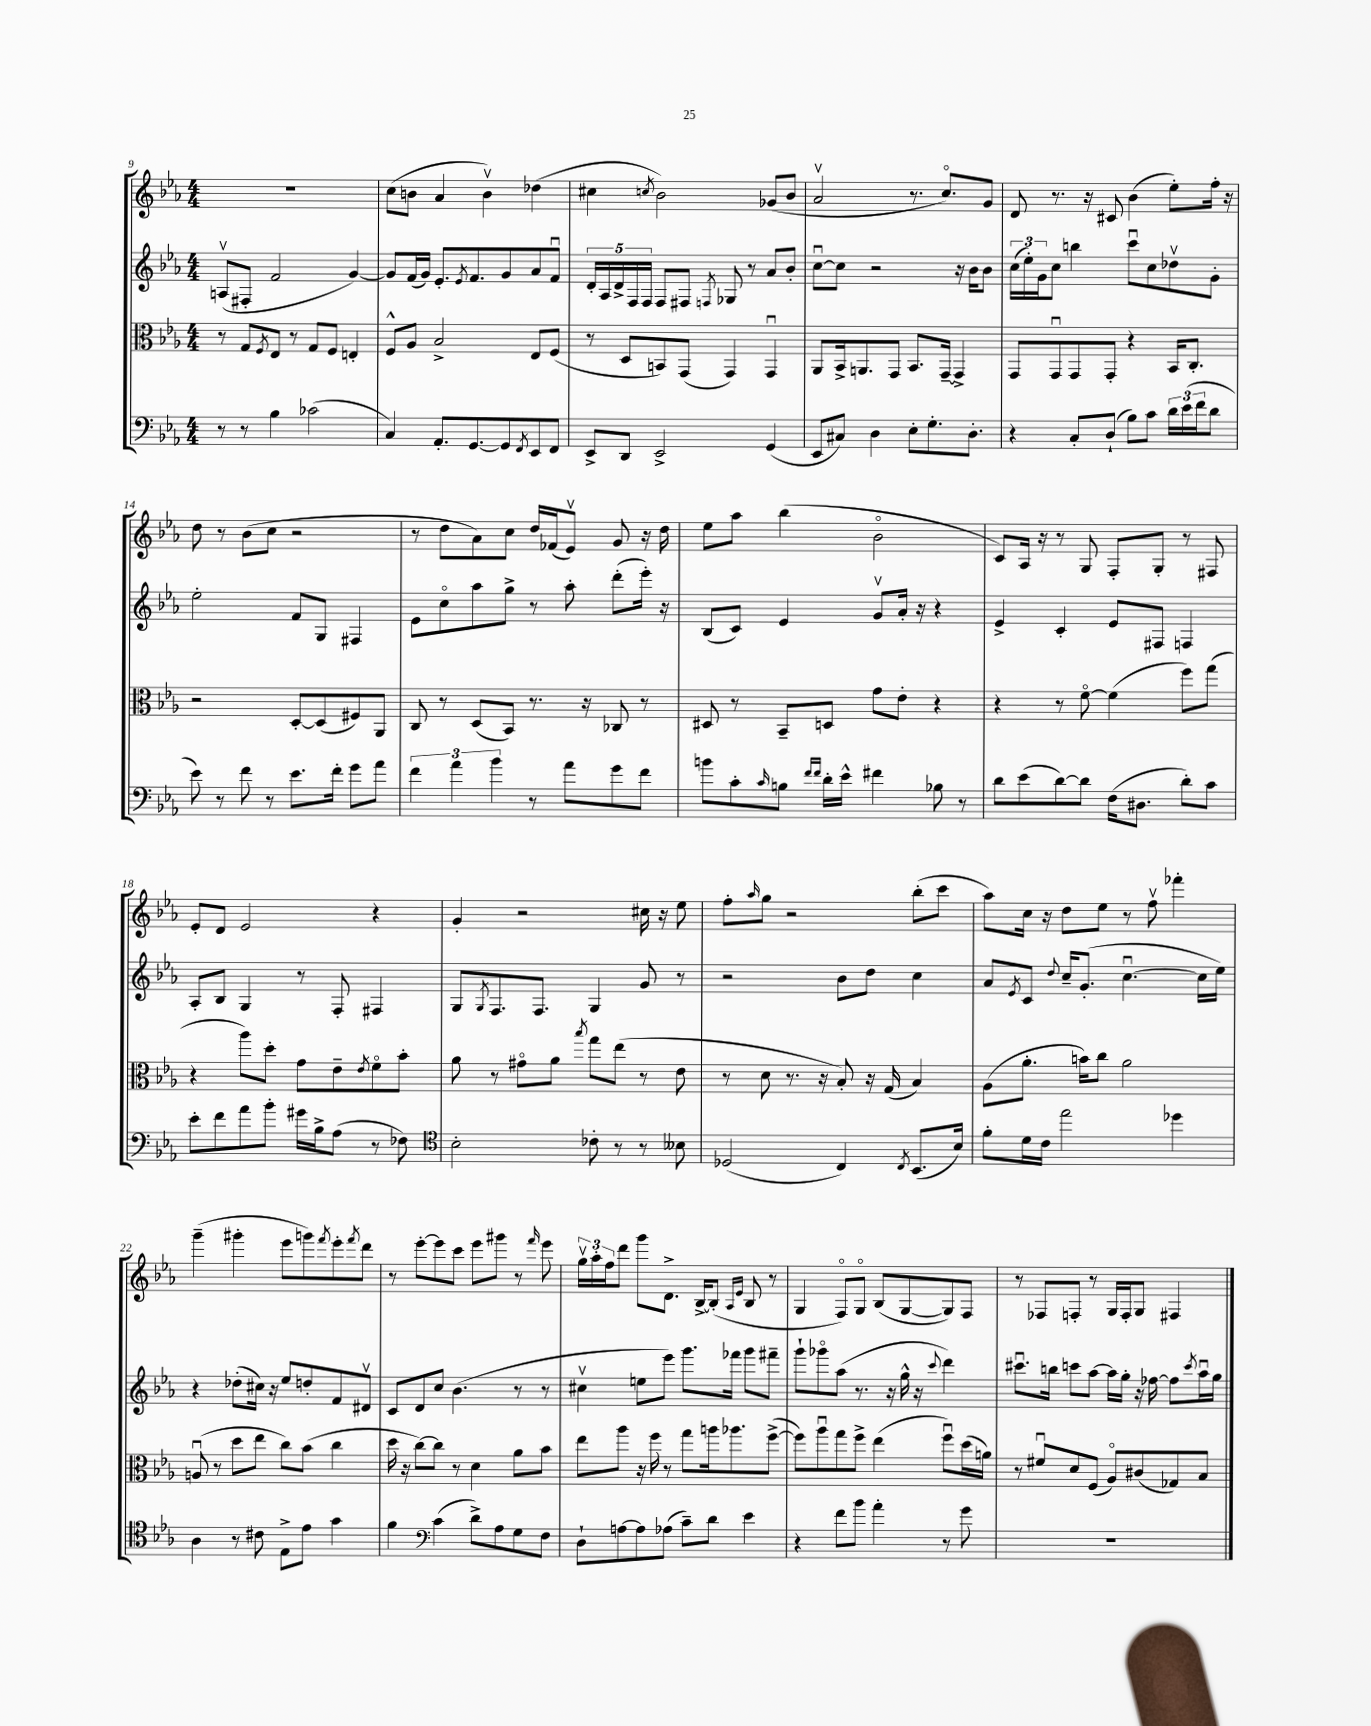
<<
\new StaffGroup <<
\new Staff = "s0" {
    \clef treble \key ees \major \numericTimeSignature \time 4/4
    R1 |
    c''8( b'8 aes'4 b'4\upbow) des''4( |
    cis''4 \acciaccatura { c''8 } bes'2) ges'8( bes'8 |
    aes'2\upbow r8. c''8.\flageolet) g'8 |
    d'8 r8. r16 cis'8 bes'4( ees''8-.) f''16-. r16 |
    d''8 r8 bes'8( c''8 r2 |
    r8 d''8 aes'8) c''8 d''16 fes'16( ees'8\upbow) g'8 r16 d''16 |
    ees''8 aes''8 bes''4( bes'2\flageolet |
    c'8) aes16 r16 r8 g8 f8-. g8-. r8 fis8 |
    ees'8-. d'8 ees'2 r4 |
    g'4-. r2 cis''16 r16 ees''8 |
    f''8-. \grace { aes''16 } g''8 r2 bes''8-.( c'''8 |
    aes''8) c''16 r16 d''8 ees''8 r8 f''8\upbow fes'''4-. |
    g'''4--( gis'''4-. ees'''8 g'''8) \acciaccatura { f'''8 } ees'''8-. \acciaccatura { f'''8 } d'''8 |
    r8 ees'''8~-. ees'''8 c'''8 ees'''8 gis'''8 r8 \grace { f'''16 } ees'''8 |
    \tuplet 3/2 { g''16\upbow aes''16-. f''16 } d'''8 g'''8 d'8.-> bes16~-> bes8-.( \grace { aes16 ees'16 } bes8 r8 |
    g4 f8\flageolet) g8\flageolet bes8( g8~ g8) f8 |
    r8 fes8 f8-. r8 g16 f16-. g8 fis4 \bar "|." |
}
\new Staff = "s1" {
    \clef treble \key ees \major \numericTimeSignature \time 4/4
    a8\upbow( fis8-. f'2 g'4~) |
    g'8 f'16( g'16) ees'8.-. \acciaccatura { ees'8 } f'8. g'8 aes'8 f'8\downbow |
    \tuplet 5/4 { d'16-. aes16 d'16-> f16 f16 } f8 fis8 \acciaccatura { f8 } ges8 r8 aes'8 bes'8-. |
    c''8~\downbow c''8 r2 r16 bes'16 bes'8 |
    \tuplet 3/2 { c''16( ees''16-.) g'16 } c''8 b''4 c'''8\downbow c''8 des''8\upbow g'8-. |
    ees''2-. f'8 g8 fis4 |
    ees'8 c''8\flageolet aes''8 g''8-> r8 aes''8-. d'''8-.( ees'''16-.) r16 |
    bes8( c'8) ees'4 g'8\upbow aes'16-. r16 r4 |
    ees'4-> c'4-. ees'8 fis8 f4 |
    aes8-. bes8 g4 r8 f8-. fis4 |
    g8 \acciaccatura { g8 } f8. f8. g4 g'8 r8 |
    r2 bes'8 d''8 c''4 |
    aes'8 \acciaccatura { ees'8 } c'8 \appoggiatura { d''8 } c''16-- g'8.-.( c''4.~\downbow c''16 ees''16) |
    r4 des''8-.( cis''16) r16 ees''8 d''8-. f'8 dis'8\upbow |
    c'8 d'8 c''8 bes'4.( r8 r8 |
    cis''4\upbow e''8 ees'''8) g'''8. fes'''16 g'''8 fis'''8-- |
    g'''8-! ges'''8\flageolet aes''8( r8. r16 g''16-^ r16 \appoggiatura { c'''8 } d'''4) |
    cis'''8.\downbow b''16 c'''8 aes''8~ aes''16 g''16-. r16 fes''16~ fes''8 \acciaccatura { c'''8 } aes''16\downbow g''16 \bar "|." |
}
\new Staff = "s2" {
    \clef alto \key ees \major \numericTimeSignature \time 4/4
    r8 g8 \acciaccatura { f8 } ees8 r8 g8 f8 e4-. |
    f8-^ aes8 bes2-> ees8 f8( |
    r8 d8 b,8) g,8( g,4) g,4\downbow |
    aes,8 bes,16-> a,8. g,8 bes,8. g,16~-- g,4-> |
    g,8 g,8\downbow g,8 g,8-. r4 bes,16 c8.-. |
    r2 d8~-. d8( fis8) aes,8 |
    c8 r8 d8( bes,8) r8. r16 ces8 r8 |
    dis8 r8 bes,8-- d8 g'8 ees'8-. r4 |
    r4 r8 f'8~\flageolet f'4( f''8) g''8( |
    r4 aes''8) d''8-. g'8 ees'8-- \acciaccatura { ees'8 } f'8\flageolet bes'8-. |
    aes'8 r8 gis'8\flageolet aes'8 \acciaccatura { bes''8 } g''8 ees''8( r8 ees'8 |
    r8 d'8 r8. r16 bes8-.) r16 g16( bes4) |
    aes8( aes'8.-. b'16) c''8 aes'2 |
    a8\downbow( r8 d''8 ees''8 c''8) bes'8( c''4 |
    d''16 r16 c''8~) c''8 r8 d'4 aes'8 bes'8 |
    ees''8 aes''8 r16 f''16 r8 g''8 a''16 aes''8. f''8~->( |
    f''8) aes''8\downbow g''8 f''8-> ees''4( f''8\downbow) d''16( a'16) |
    r8 fis'8\downbow d'8 f8( aes8\flageolet) cis'8( ges8) bes8 \bar "|." |
}
\new Staff = "s3" {
    \clef bass \key ees \major \numericTimeSignature \time 4/4
    r8 r8 bes4 ces'2( |
    c4) aes,8.-. g,8.~ g,8 \acciaccatura { f,8 } ees,8 f,8 |
    ees,8-> d,8 ees,2-> g,4( |
    ees,8 cis8) d4 ees8-. g8.-. d8.-. |
    r4 c8-. d8-!( bes8) c'8 \tuplet 3/2 { d'16 ees'16( f'16 } d'8 |
    ees'8) r8 f'8 r8 ees'8. f'16-. g'8 aes'8 |
    \tuplet 3/2 { f'4 aes'4 bes'4 } r8 aes'8 g'8 f'8 |
    b'8 c'8-. \grace { c'16 } b8 \grace { f'16 f'16 } d'16-. ees'16-^ fis'4 bes8 r8 |
    d'8 ees'8( d'8~) d'8 f16( dis8. d'8-.) c'8 |
    ees'8-. f'8 aes'8 bes'8-. gis'16 bes16-> aes8( r8 fes8) |
    \clef tenor bes2-. ces'8-. r8 r8 beses8 |
    des2( c4) \acciaccatura { c8 } bes,8.( bes16) |
    f'8-. d'16 c'16 ees''2 des''4 |
    aes4 r8 cis'8 ees8-> ees'8 g'4 |
    f'4 \clef bass c'4( d'8->) aes8 g8 f8 |
    d8-! a8~ a8 aes8( c'8--) d'8 ees'4 |
    r4 f'8 bes'8 aes'4-. r8 g'8 |
    R1 \bar "|." |
}
>>
>>
\layout { \context { \Score currentBarNumber = #9 } }
